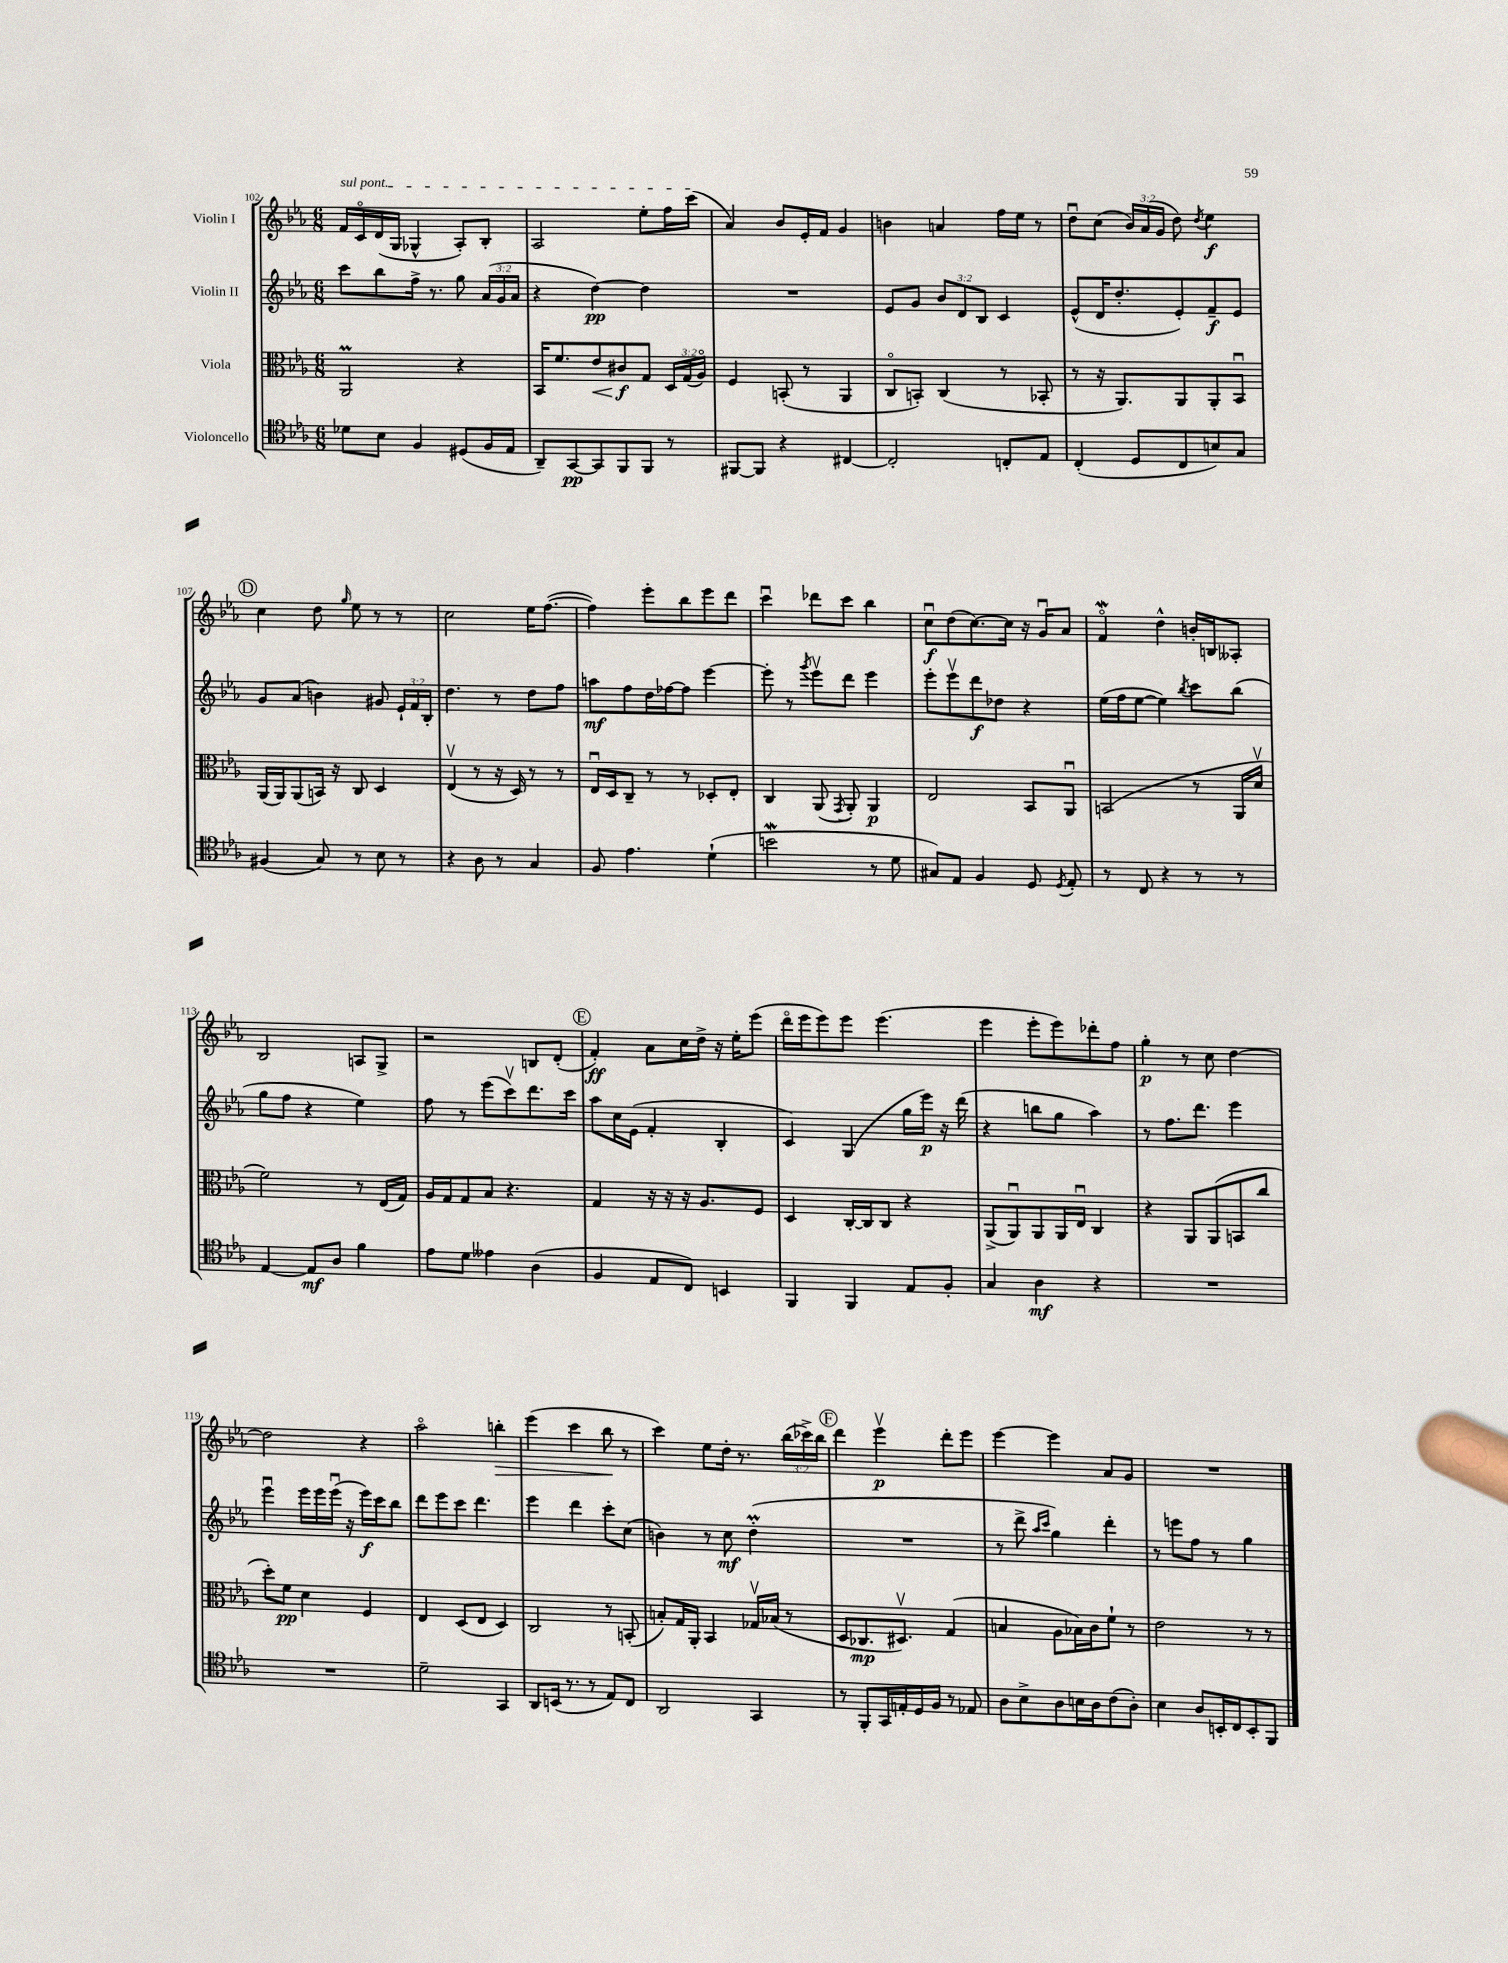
<<
\new StaffGroup <<
\new Staff = "s0" \with { instrumentName = "Violin I" } {
    \clef treble \key ees \major \numericTimeSignature \time 6/8 \override Staff.TupletNumber.text = #tuplet-number::calc-fraction-text
    \autoBeamOff \once \override TextSpanner.bound-details.left.text = \markup { \italic "sul pont." } f'16[\startTextSpan c'16\flageolet d'16( g16] ges4-^ aes8[-.) bes8]-. |
    aes2 ees''8[-. f''16 c'''16]\stopTextSpan( |
    aes'4) bes'8[ ees'16-. f'16] g'4 |
    b'4 a'4 f''16[ ees''16] r8 |
    d''8[\downbow c''8]( \tuplet 3/2 { bes'16[) aes'16( g'16] } d''8) \acciaccatura { d''8 } ees''4\f |
    \mark \markup { \circle "D" } c''4 d''8 \grace { g''16 } ees''8 r8 r8 |
    c''2 ees''16[ f''8.]~( |
    f''4) ees'''8[-. bes''8 ees'''8 d'''8] |
    c'''4\downbow des'''8[ c'''8] bes''4 |
    c''8[\downbow\f d''8( c''8.~) c''16] r16 g'16[\downbow aes'8] |
    f'4\flageolet\mordent d''4-^ b'16[-. b16 aeses8]-. |
    bes2 a8[ g8]-> |
    r2 b8[ d'8]-.( |
    \mark \markup { \circle "E" } f'4-.\ff) aes'8[ c''16 d''16]-> r16 ees''16[-. ees'''8]( |
    d'''16[\flageolet ees'''16 ees'''8) ees'''8] ees'''4.( |
    ees'''4 ees'''8[-. ees'''8) des'''8-. f''8] |
    g''4-.\p r8 c''8 d''4~ |
    d''2 r4 |
    aes''2\flageolet b''4-.\> |
    ees'''4( c'''4 bes''8\! r8 |
    c'''4) ees''8[ d''16]-. r8. \tuplet 3/2 { bes''16[( ces'''16->) bes''16] } |
    \mark \markup { \circle "F" } d'''4 ees'''4\upbow\p d'''8[-. ees'''8] |
    ees'''4~ ees'''4 aes'8[ g'8] |
    R2. \bar "|." |
}
\new Staff = "s1" \with { instrumentName = "Violin II" } {
    \clef treble \key ees \major \numericTimeSignature \time 6/8 \override Staff.TupletNumber.text = #tuplet-number::calc-fraction-text
    \autoBeamOff c'''8[ bes''8 f''16]-> r8. g''8 \tuplet 3/2 { aes'16[( g'16 aes'16] } |
    r4 d''4~\pp) d''4 |
    R2. |
    ees'8[ g'8] \tuplet 3/2 { bes'8[ d'8 bes8] } c'4 |
    ees'8[-^( d'16 d''8.-. ees'8-.) f'8--\f ees'8] |
    \mark \markup { \circle "D" } g'8[ aes'8]( b'4) gis'8 \tuplet 3/2 { ees'16[-! f'16 bes16]-. } |
    d''4. r8 d''8[ f''8] |
    a''8[\mf f''8 d''16 fes''16~ fes''8] ees'''4~ |
    ees'''8-. r8 \acciaccatura { g'''8 } ees'''8[\upbow d'''8] ees'''4 |
    ees'''8[-. ees'''8\upbow d'''8\f des''8] r4 |
    ees''16[( f''16 ees''8]~ ees''4) \acciaccatura { bes''8 } c'''8[ bes''8]( |
    g''8[ f''8] r4 ees''4) |
    f''8 r8 ees'''8[( c'''8\upbow) d'''8. c'''16] |
    \mark \markup { \circle "E" } aes''8[ c''16 ees'16]( f'4-. bes4-. |
    c'4) g4( g''16[ ees'''16]\p) r16 d'''16( |
    r4 b''8[ g''8] aes''4) |
    r8 f''8.[ d'''8.] ees'''4 |
    ees'''4\downbow ees'''16[ ees'''16 ees'''16]\downbow( r16 ees'''16[\f) c'''16 bes''8] |
    d'''8[ ees'''8 c'''8] d'''4. |
    ees'''4 d'''4 c'''8[-. c''8]( |
    b'4) r8 c''8\mf d''4-.\prall( |
    \mark \markup { \circle "F" } R2. |
    r8 d'''8-> \grace { aes''16[ c'''16] } g''4) d'''4-. |
    r8 e'''8[ f''8] r8 g''4 \bar "|." |
}
\new Staff = "s2" \with { instrumentName = "Viola" } {
    \clef alto \key ees \major \numericTimeSignature \time 6/8 \override Staff.TupletNumber.text = #tuplet-number::calc-fraction-text
    \autoBeamOff aes,2\prall r4 |
    bes,16[ f'8. ees'8\< cis'8\f\! g8] \tuplet 3/2 { d16[ g16( aes16]\flageolet) } |
    f4 b,8-.( r8 aes,4 |
    c8[\flageolet b,8]-.) c4( r8 bes,8-. |
    r8 r16 aes,8.[) aes,8 aes,8-. bes,8]\downbow |
    \mark \markup { \circle "D" } aes,16[( aes,16) aes,8( b,16]) r16 c8 d4 |
    ees4\upbow( r8 r16 d16) r8 r8 |
    ees16[\downbow d16 c8]-- r8 r8 des8[-. ees8]-. |
    c4 aes,8( \acciaccatura { g,8 } aes,8-.) aes,4\p |
    ees2 bes,8[ aes,8]\downbow |
    b,2( r8 aes,16[ d'16]\upbow |
    f'2) r8 ees16[( g16]) |
    aes16[ g16 g8 bes8] r4. |
    \mark \markup { \circle "E" } g4 r16 r16 r16 aes8.[ f8] |
    d4 c16[~-. c16 c8] r4 |
    aes,8[->( aes,8\downbow) aes,8 aes,16 ees16]\downbow c4 |
    r4 aes,8[ aes,8( b,8 c''8] |
    d''8[-.) f'8]\pp d'4 f4 |
    ees4 d8[( ees8] d4) |
    c2 r8 b,8-.( |
    b8[-.) g16 aes,16]-. bes,4 ges16[\upbow bes16]( r8 |
    \mark \markup { \circle "F" } d8[ ces8.\mp dis8.]\upbow) g4( |
    b4 aes8[ bes16) c'16 f'8]-! r8 |
    ees'2 r8 r8 \bar "|." |
}
\new Staff = "s3" \with { instrumentName = "Violoncello" } {
    \clef tenor \key ees \major \numericTimeSignature \time 6/8
    \autoBeamOff des'8[ bes8] f4 dis8[( f16 ees16] |
    aes,8[--) g,8~\pp g,8 f,8 f,8] r8 |
    fis,8[~ fis,8] r4 cis4~ |
    cis2-. c8[-. ees8] |
    c4-.( d8[ c8 b8) g8] |
    \mark \markup { \circle "D" } fis4( g8) r8 bes8 r8 |
    r4 aes8 r8 g4 |
    f8 ees'4. d'4-!( |
    b'2\mordent r8 d'8 |
    gis8[) ees8] f4 d8 \acciaccatura { d8 } ees8-. |
    r8 c8 r4 r8 r8 |
    ees4~ ees8[\mf aes8] f'4 |
    ees'8[ d'8] eeses'4 aes4( |
    \mark \markup { \circle "E" } f4 ees8[ c8]) b,4 |
    f,4 f,4 ees8[ f8]-. |
    g4 aes4\mf r4 |
    R2. |
    R2. |
    d'2-- g,4 |
    aes,8[ b,16]( r8. r8 ees8[) c8] |
    aes,2 g,4 |
    \mark \markup { \circle "F" } r8 f,8[-. g,16 e16-. d16 f16] r8 ees8 |
    aes8[ bes8-> aes8 b16 aes16 c'8( aes8]-.) |
    bes4 aes8[ b,16-. c16 b,8-. f,8] \bar "|." |
}
>>
>>
\layout { \context { \Score currentBarNumber = #102 } }
